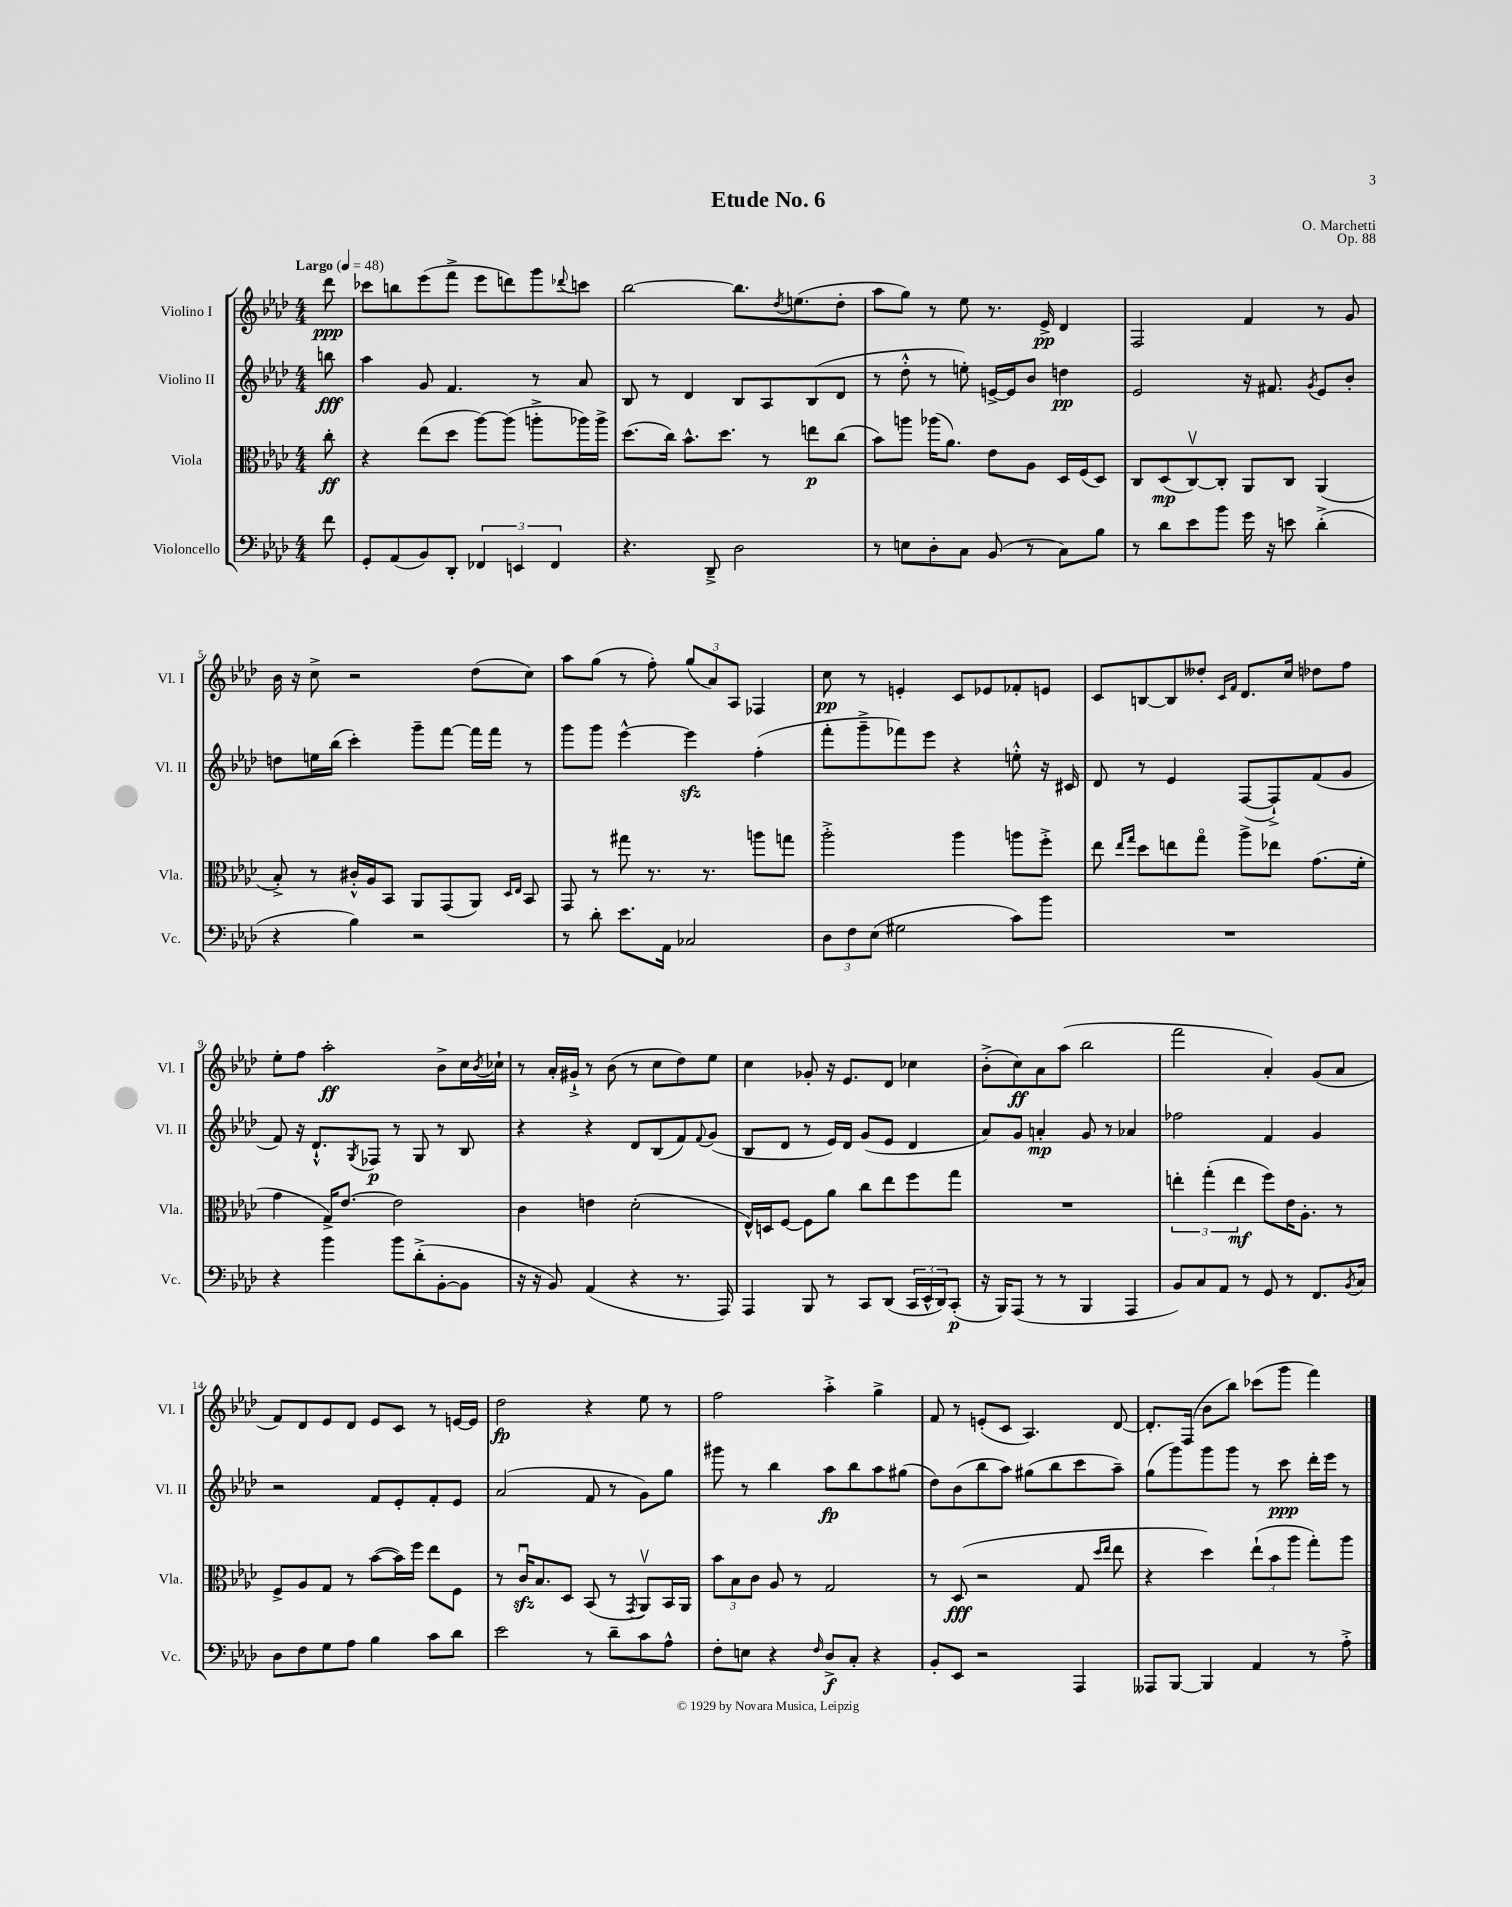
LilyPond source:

\header { title = "Etude No. 6" composer = "O. Marchetti" opus = "Op. 88" }
<<
\new StaffGroup <<
\new Staff = "s0" \with { instrumentName = "Violino I" shortInstrumentName = "Vl. I" } {
    \clef treble \key aes \major \numericTimeSignature \time 4/4 \partial 8 \tempo "Largo" 4 = 48
    des'''8\ppp |
    ces'''8 b''8 ees'''8( f'''8-> ees'''8 d'''8) g'''8 \appoggiatura { des'''8 } c'''8 |
    bes''2~ bes''8. \acciaccatura { des''8 } e''8.( des''8-. |
    aes''8 g''8) r8 ees''8 r8. ees'16->\pp des'4 |
    f2 f'4 r8 g'8 |
    bes'16 r16 c''8-> r2 des''8( c''8) |
    aes''8 g''8( r8 f''8-.) \tuplet 3/2 { g''8( aes'8) aes8 } fes4 |
    c''8\pp r8 e'4-. c'8 ees'8 fes'8-. e'8 |
    c'8 b8~ b8 deses''8-. \grace { c'16 f'16 } des'8. c''16 des''8 f''8 |
    ees''8-. f''8 aes''2-.\ff bes'8-> c''16 \acciaccatura { bes'8 } ces''16-! |
    r8 aes'16-. gis'16-!-> r8 bes'8( r8 c''8 des''8) ees''8 |
    c''4 ges'8-. r16 ees'8. des'8 ces''4 |
    bes'8-.->( c''8\ff) aes'8 aes''8( bes''2 |
    f'''2 aes'4-.) g'8( aes'8 |
    f'8) des'8 ees'8 des'8 ees'8 c'8 r8 e'16~ e'16 |
    des''2\fp r4 ees''8 r8 |
    f''2 aes''4-.-> g''4-> |
    f'8 r8 e'8-.( c'8 aes4.) des'8~ |
    des'8.-. f16( bes'8 bes''8) ces'''8( g'''8 f'''4) \bar "|." |
}
\new Staff = "s1" \with { instrumentName = "Violino II" shortInstrumentName = "Vl. II" } {
    \clef treble \key aes \major \numericTimeSignature \time 4/4 \partial 8
    b''8\fff |
    aes''4 g'8 f'4. r8 aes'8 |
    bes8 r8 des'4 bes8 aes8 bes8( des'8 |
    r8 des''8-.-^ r8 e''8-.) e'16~-> e'16 bes'8 d''4\pp |
    ees'2 r16 fis'8. \acciaccatura { g'8 } ees'8 bes'8-. |
    d''8 e''16 bes''16( c'''4-.) g'''8-- f'''8~ f'''16 f'''16 r8 |
    g'''8 g'''8 ees'''4~-^ ees'''4\sfz f''4-.( |
    f'''8-. g'''8---> fes'''8) ees'''8 r4 e''8-.-^ r16 cis'16 |
    des'8 r8 ees'4 f8~( f8-!->) f'8( g'8 |
    f'8) r16 des'8.-!-^ \acciaccatura { g8 } fes8\p r8 g8 r8 bes8 |
    r4 r4 des'8 bes8( f'8) \appoggiatura { f'8 } g'8( |
    bes8 des'8 r8 ees'16) des'16 g'8( ees'8 des'4 |
    aes'8) g'8 a'4-.\mp g'8 r8 aes'4 |
    fes''2 f'4 g'4 |
    r2 f'8 ees'8-. f'8-. ees'8 |
    aes'2( f'8 r8 g'8) g''8 |
    gis'''8 r8 bes''4 aes''8\fp bes''8 aes''8 gis''8( |
    des''8) bes'8( bes''8 aes''8) gis''8( bes''8 c'''8 aes''8--) |
    g''8( g'''8) g'''8 g'''8 r8 c'''8\ppp des'''16-. ees'''16 r8 \bar "|." |
}
\new Staff = "s2" \with { instrumentName = "Viola" shortInstrumentName = "Vla." } {
    \clef alto \key aes \major \numericTimeSignature \time 4/4 \partial 8
    c''8-.\ff |
    r4 ees''8( des''8 aes''8~) aes''8( a''8-.-> aes''16) aes''16-> |
    des''8.( c''16) bes'8.-^ des''8. r8 e''8\p c''8( |
    bes'8) a''8 aes''16( aes'8.) ees'8 aes8 des16 f16( des8) |
    c8 des8\mp( c8~\upbow) c8-. aes,8 c8 aes,4( |
    bes8-.->) r8 cis'16-.-^ aes16 bes,8 aes,8 g,8( aes,8) \grace { des16 ees16 } bes,8 |
    g,8 r8 gis''8 r8. r8. a''8 g''8 |
    aes''2-.-> aes''4 a''8 f''8-.-> |
    ees''8 \grace { ees''16 g''16 } des''8 e''8 g''8\flageolet aes''8-> ees''8 g'8.( f'16-. |
    g'4 g16->) ees'8.~ ees'2 |
    c'4 e'4 des'2-.( |
    ees16-^) d16 f8~ f8 aes'8 c''8 ees''8 f''8 g''8 |
    R1 |
    \tuplet 3/2 { e''4-. g''4-.( e''4\mf } f''8) ees'16 aes8.-. r8 |
    f8-> aes8 g8 r8 bes'8~( bes'16) f''16 ees''8 f8 |
    r8 c'16\downbow\sfz bes8. des8 bes,8( r8 \acciaccatura { g,8 } aes,8\upbow) bes,16 aes,16 |
    \tuplet 3/2 { bes'8 bes8 c'8 } aes8 r8 g2 |
    r8 des8\fff( r2 g8 \grace { des''16 ees''16 } ees''8 |
    r4 des''4) \tuplet 3/2 { ees''8-!( bes'8 aes''8 } g''8-.) aes''8 \bar "|." |
}
\new Staff = "s3" \with { instrumentName = "Violoncello" shortInstrumentName = "Vc." } {
    \clef bass \key aes \major \numericTimeSignature \time 4/4 \partial 8
    f'8 |
    g,8-. aes,8( bes,8) des,8-. \tuplet 3/2 { fes,4 e,4 fes,4 } |
    r4. des,8---> des2 |
    r8 e8 des8-. c8 bes,8( r8 c8) bes8 |
    r8 des'8 ees'8 bes'8 g'16 r16 e'8 des'4-.->( |
    r4 bes4) r2 |
    r8 des'8-. ees'8. aes,16 ces2 |
    \tuplet 3/2 { des8 f8 ees8( } gis2 c'8) bes'8 |
    R1 |
    r4 bes'4 bes'8 des'8-.->( bes,8~-. bes,8 |
    r16 r16 bes,8) aes,4( r4 r8. aes,,16) |
    aes,,4 bes,,8 r8 c,8 des,8( \tuplet 3/2 { c,16 ees,16-^ des,16) } c,8-.\p( |
    r16 bes,,16) aes,,8( r8 r8 bes,,4 aes,,4 |
    bes,8) c8 aes,8 r8 g,8 r8 f,8. \acciaccatura { bes,8 } c16 |
    des8 f8 g8 aes8 bes4 c'8 des'8 |
    ees'2 r8 des'8-- c'8 aes8-^ |
    f8-. e8 r4 \grace { f16 } des8->\f c8-. r4 |
    bes,8-. ees,8 r2 aes,,4 |
    aeses,,8 bes,,8~ bes,,4 aes,4 r8 aes8-.-> \bar "|." |
}
>>
>>
